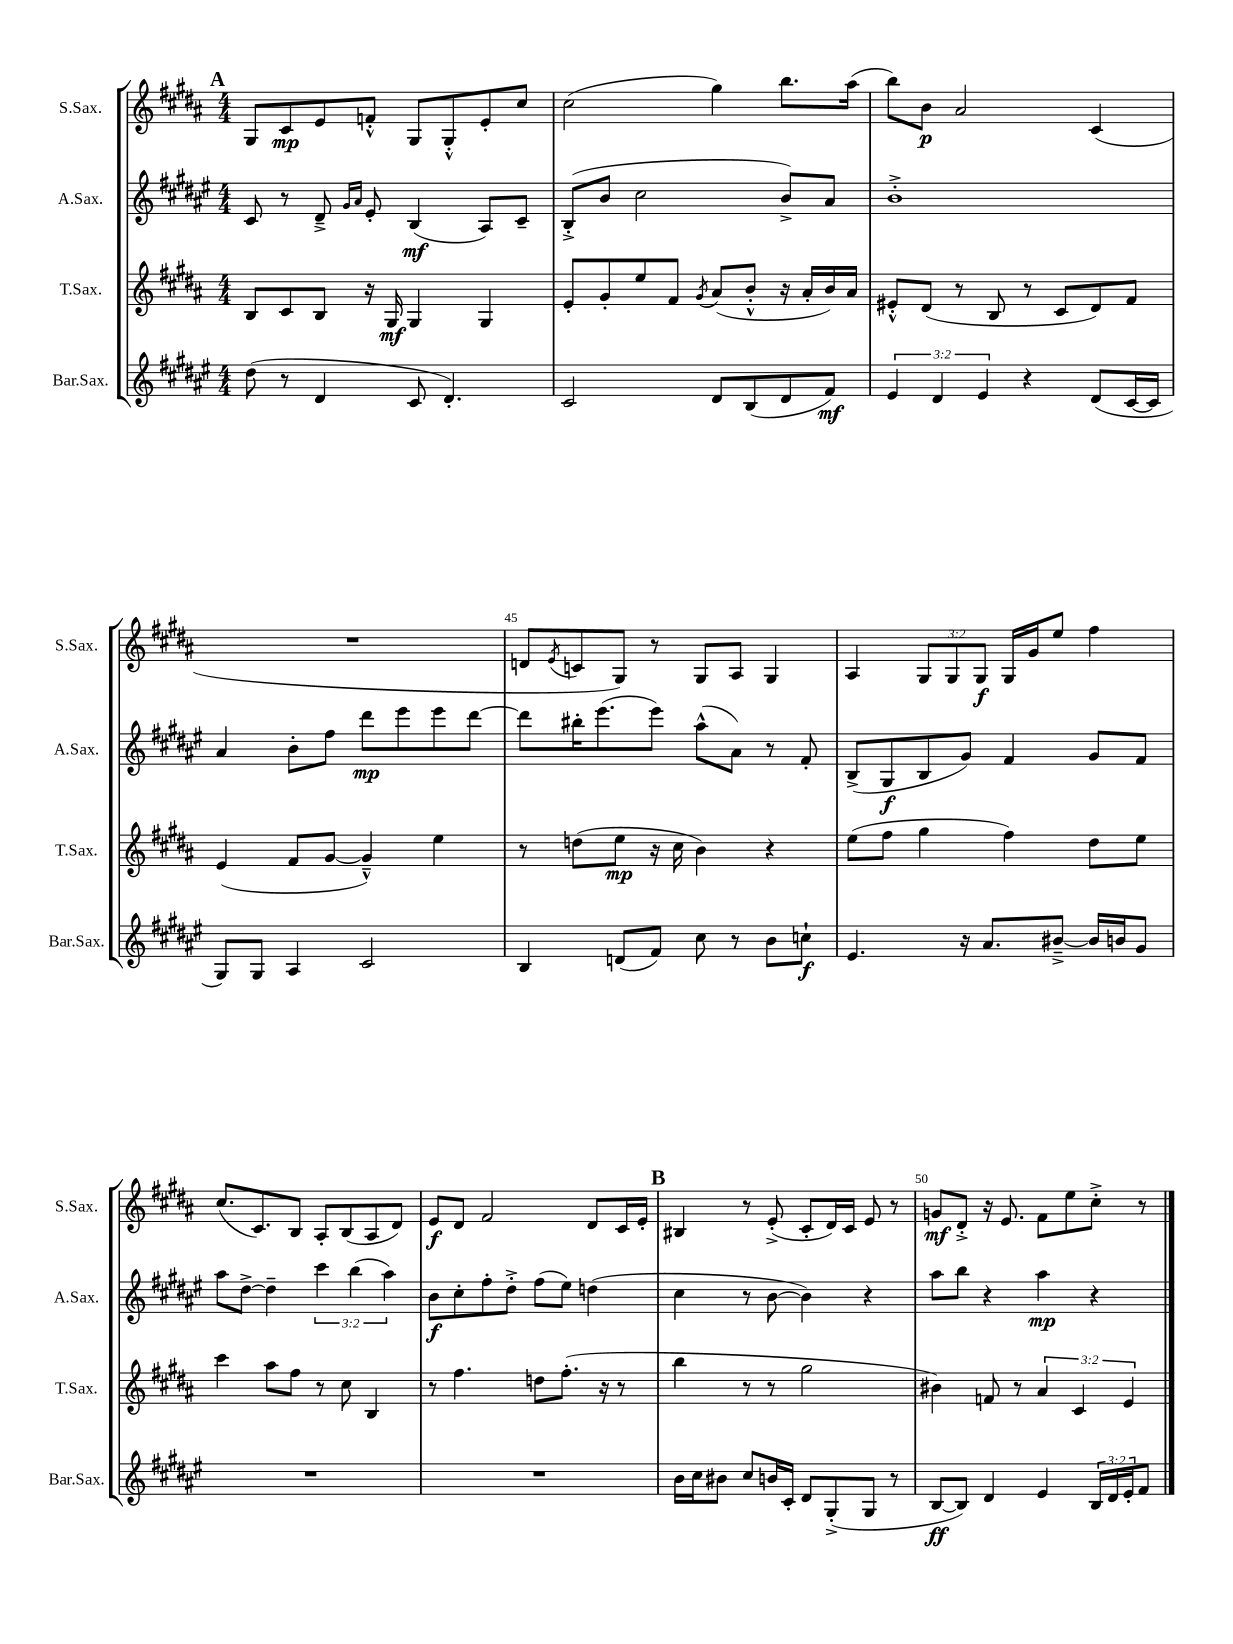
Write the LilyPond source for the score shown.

<<
\new StaffGroup <<
\new Staff = "s0" \with { instrumentName = "S.Sax." shortInstrumentName = "S.Sax." } {
    \clef treble \key b \major \numericTimeSignature \time 4/4 \override Staff.TupletNumber.text = #tuplet-number::calc-fraction-text
    \mark \markup { \bold "A" } gis8 cis'8\mp e'8 f'8-.-^ gis8 gis8-.-^ e'8-. cis''8 |
    cis''2( gis''4) b''8. ais''16( |
    b''8) b'8\p ais'2 cis'4( |
    R1 |
    d'8 \acciaccatura { e'8 } c'8 gis8) r8 gis8 ais8 gis4 |
    ais4 \tuplet 3/2 { gis8 gis8 gis8\f } gis16 gis'16 e''8 fis''4 |
    cis''8.( cis'8.) b8 ais8-. b8( ais8 dis'8) |
    e'8\f dis'8 fis'2 dis'8 cis'16 e'16-. |
    \mark \markup { \bold "B" } bis4 r8 e'8-.->( cis'8-. dis'16) cis'16 e'8 r8 |
    g'8\mf dis'8-.-> r16 e'8. fis'8 e''8 cis''8-.-> r8 \bar "|." |
}
\new Staff = "s1" \with { instrumentName = "A.Sax." shortInstrumentName = "A.Sax." } {
    \clef treble \key fis \major \numericTimeSignature \time 4/4 \override Staff.TupletNumber.text = #tuplet-number::calc-fraction-text
    \mark \markup { \bold "A" } cis'8 r8 dis'8---> \grace { gis'16 ais'16 } eis'8-. b4\mf( ais8) cis'8-- |
    b8-.->( b'8 cis''2 b'8->) ais'8 |
    b'1-.-> |
    ais'4 b'8-. fis''8 dis'''8\mp eis'''8 eis'''8 dis'''8~ |
    dis'''8 bis''16-. eis'''8.( eis'''8) ais''8-^( ais'8) r8 fis'8-. |
    b8->( gis8\f b8 gis'8) fis'4 gis'8 fis'8 |
    ais''8 dis''8~-> dis''4-- \tuplet 3/2 { cis'''4 b''4( ais''4) } |
    b'8\f cis''8-. fis''8-. dis''8-.-> fis''8( eis''8) d''4( |
    \mark \markup { \bold "B" } cis''4 r8 b'8~ b'4) r4 |
    ais''8 b''8 r4 ais''4\mp r4 \bar "|." |
}
\new Staff = "s2" \with { instrumentName = "T.Sax." shortInstrumentName = "T.Sax." } {
    \clef treble \key b \major \numericTimeSignature \time 4/4 \override Staff.TupletNumber.text = #tuplet-number::calc-fraction-text
    \mark \markup { \bold "A" } b8 cis'8 b8 r16 gis16\mf gis4 gis4 |
    e'8-. gis'8-. e''8 fis'8 \acciaccatura { gis'8 } ais'8( b'8-.-^ r16 ais'16-. b'16) ais'16 |
    eis'8-.-^ dis'8( r8 b8 r8 cis'8 dis'8) fis'8 |
    e'4( fis'8 gis'8~ gis'4---^) e''4 |
    r8 d''8( e''8\mp r16 cis''16 b'4) r4 |
    e''8( fis''8 gis''4 fis''4) dis''8 e''8 |
    cis'''4 ais''8 fis''8 r8 cis''8 b4 |
    r8 fis''4. d''8 fis''8.-.( r16 r8 |
    \mark \markup { \bold "B" } b''4 r8 r8 gis''2 |
    bis'4) f'8 r8 \tuplet 3/2 { ais'4 cis'4 e'4 } \bar "|." |
}
\new Staff = "s3" \with { instrumentName = "Bar.Sax." shortInstrumentName = "Bar.Sax." } {
    \clef treble \key fis \major \numericTimeSignature \time 4/4 \override Staff.TupletNumber.text = #tuplet-number::calc-fraction-text
    \mark \markup { \bold "A" } dis''8( r8 dis'4 cis'8 dis'4.-.) |
    cis'2 dis'8 b8( dis'8 fis'8\mf) |
    \tuplet 3/2 { eis'4 dis'4 eis'4 } r4 dis'8( cis'16~ cis'16 |
    gis8) gis8 ais4 cis'2 |
    b4 d'8( fis'8) cis''8 r8 b'8 c''8-!\f |
    eis'4. r16 ais'8. bis'8~---> bis'16 b'16 gis'8 |
    R1 |
    R1 |
    \mark \markup { \bold "B" } b'16 cis''16 bis'8 cis''8 b'16 cis'16-. dis'8 gis8-.->( gis8 r8 |
    b8~\ff b8) dis'4 eis'4 \tuplet 3/2 { b16 dis'16 eis'16-. } fis'8 \bar "|." |
}
>>
>>
\layout { \context { \Score currentBarNumber = #41 \override BarNumber.break-visibility = ##(#f #t #t) barNumberVisibility = #(every-nth-bar-number-visible 5) } }
